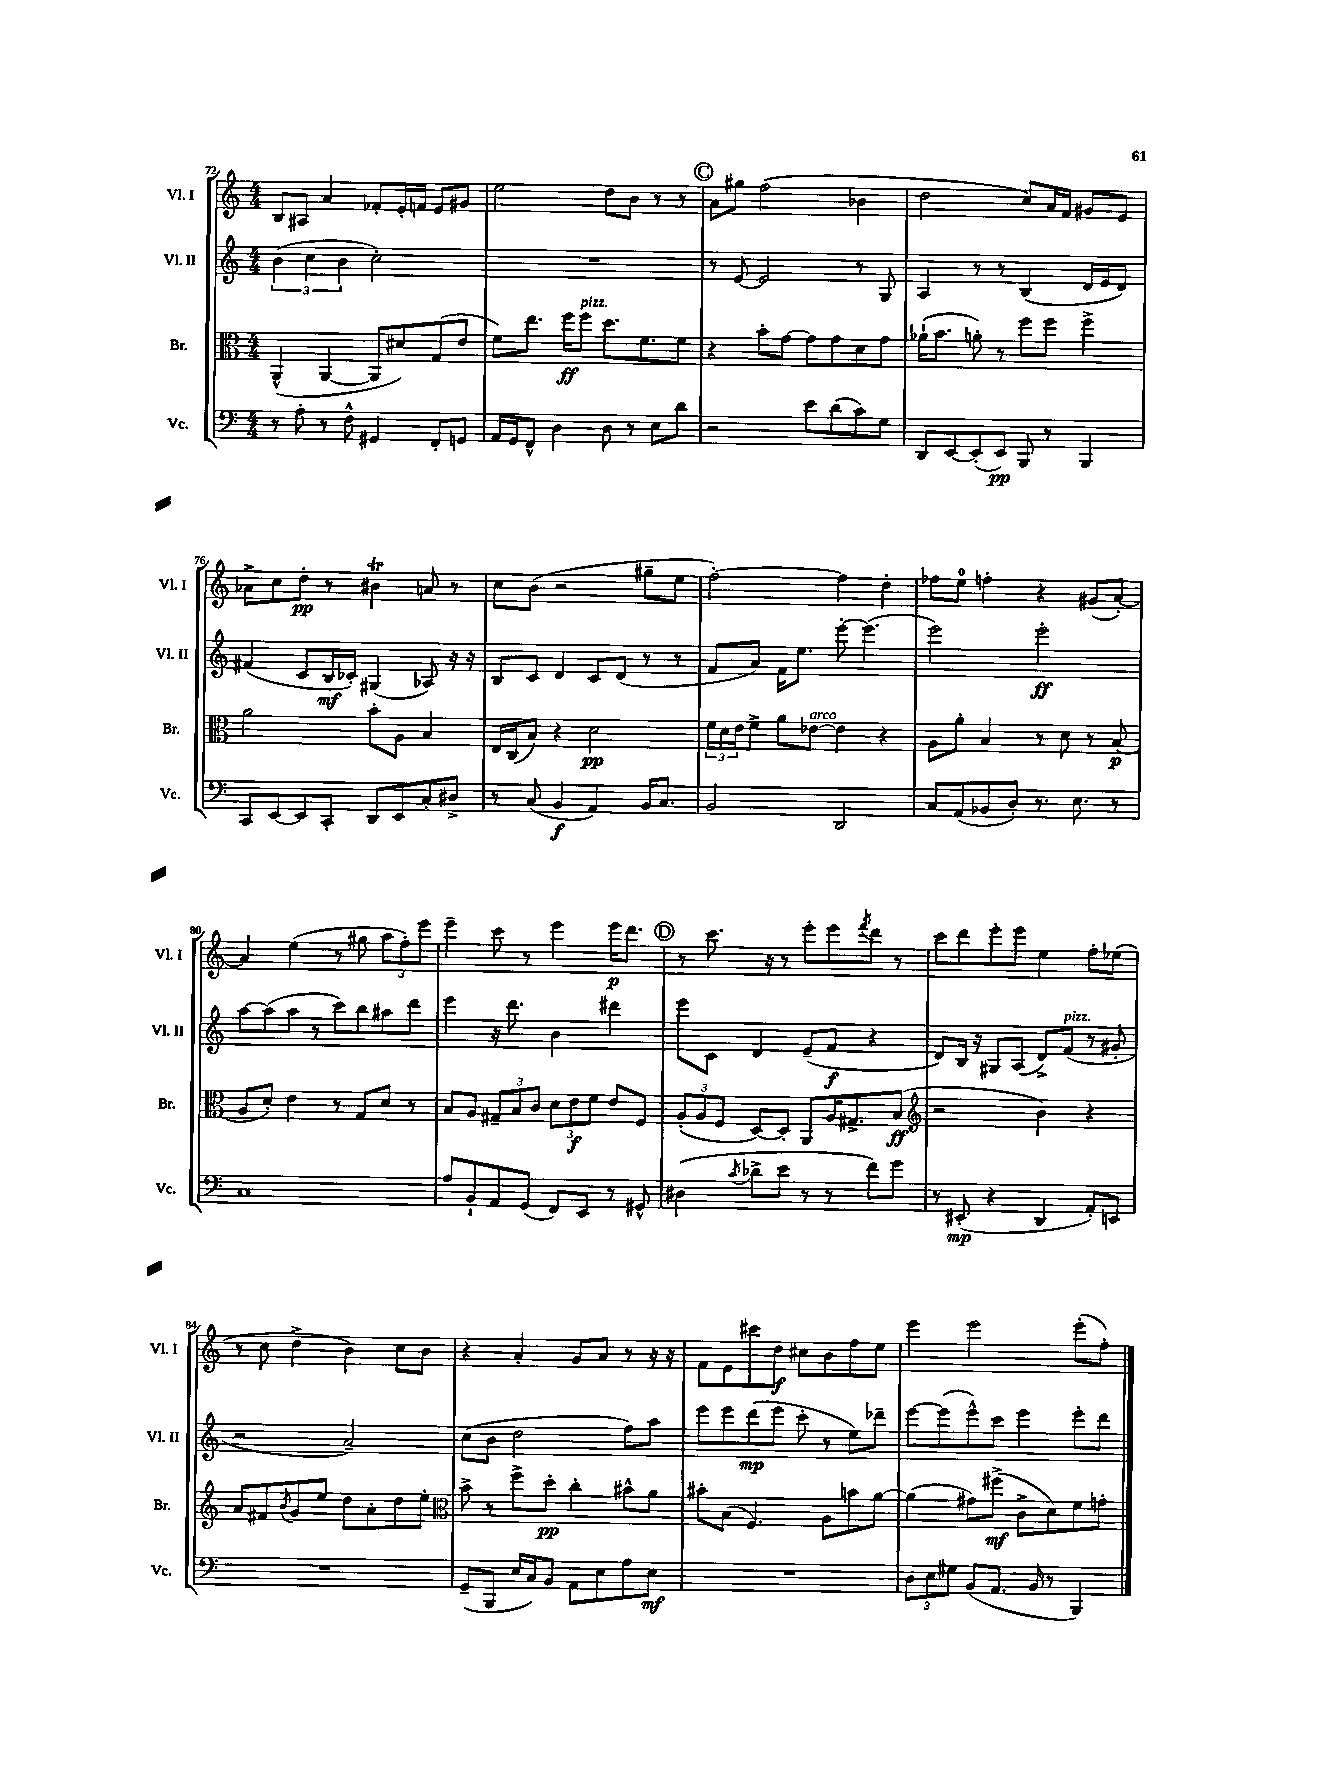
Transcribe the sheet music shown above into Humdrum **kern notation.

**kern	**dynam	**kern	**dynam	**kern	**dynam	**kern	**dynam
*part4	*part4	*part3	*part3	*part2	*part2	*part1	*part1
*staff4	*staff4	*staff3	*staff3	*staff2	*staff2	*staff1	*staff1
*I"Vc.	*	*I"Br.	*	*I"Vl. II	*	*I"Vl. I	*
*I'Vc.	*	*I'Br.	*	*I'Vl. II	*	*I'Vl. I	*
*clefF4	*	*clefC3	*	*clefG2	*	*clefG2	*
*k[]	*	*k[]	*	*k[]	*	*k[]	*
*M4/4	*	*M4/4	*	*M4/4	*	*M4/4	*
=72	=72	=72	=72	=72	=72	=72	=72
8r	.	(4AA^^/	.	(6b\	.	8B/L	.
8A'\	.	.	.	.	.	8A#X/J	.
.	.	.	.	6cc\	.	.	.
8r	.	[4AA/	.	.	.	4a/	.
.	.	.	.	6b\	.	.	.
8F^^\	.	.	.	.	.	.	.
4GG#X/	.	8AA/L]	.	2cc'\)	.	8f-X'/L	.
.	.	8d#X/)	.	.	.	16e'/L	.
.	.	.	.	.	.	16fn/JJ	.
8FF'/L	.	(8G/	.	.	.	8e/L	.
8GGn/J	.	8e/J	.	.	.	8g#X/J	.
=73	=73	=73	=73	=73	=73	=73	=73
16AA/LL	.	8f\L)	.	1r	.	2ee\	.
16GG/J	.	.	.	.	.	.	.
8FF^^/J	.	8.ee\J	.	.	.	.	.
4D\	.	.	.	.	.	.	.
.	.	16ff\KL	ff	.	.	.	.
!	!	!LO:TX:a:i:t=pizz.	!	!	!	!	!
.	.	8ff\J	.	.	.	.	.
8D\	.	8.dd\L	.	.	.	8dd\L	.
8r	.	.	.	.	.	8b\J	.
.	.	8.f\	.	.	.	.	.
8E\L	.	.	.	.	.	8r	.
8d\J	.	8f\J	.	.	.	8r	.
!!LO:REH:place=s1:t=C
=74	=74	=74	=74	=74	=74	=74	=74
2r	.	4r	.	8r	.	8a\L	.
.	.	.	.	[8e/	.	8gg#X\J	.
.	.	8b'\L	.	2e/]	.	(2ff\	.
.	.	[8g\J	.	.	.	.	.
8e\L	.	8g\L]	.	.	.	.	.
(8d\	.	8g\	.	.	.	.	.
8c\)	.	8d\	.	8r	.	4b-X\	.
8G\J	.	8g\J	.	8G/	.	.	.
=75	=75	=75	=75	=75	=75	=75	=75
8DD/L	.	(16a-X`\KL	.	4A/	.	2dd\	.
.	.	8.b\J	.	.	.	.	.
[8EE/	.	.	.	.	.	.	.
(8EE'/]	.	8an'\)	.	8r	.	.	.
8EE/J)	pp	8r	.	8r	.	.	.
8BBB/	.	8ff\L	.	(4B/	.	8cc/L)	.
8r	.	8ff\J	.	.	.	16a/L	.
.	.	.	.	.	.	16f/JJ	.
4BBB/	.	4ff^\	.	16d/LL	.	8g#X/L	.
.	.	.	.	16e/J	.	.	.
.	.	.	.	8d/J)	.	8e/J	.
!!LO:LB:g=z
=76	=76	=76	=76	=76	=76	=76	=76
8CC/L	.	2a\	.	(4f#X/	.	8a-X^\L	.
[8EE/	.	.	.	.	.	8cc\	.
8EE/]	.	.	.	8c/L	.	8dd'\J	pp
8CC'/J	.	.	.	16B/L	mf	8r	.
.	.	.	.	16c-X'/JJ)	.	.	.
8DD/L	.	8b'\L	.	(4G#X/	.	4b#Xt\	.
8EE/	.	8A\J	.	.	.	.	.
8C'/	.	4B/	.	8A-X/)	.	8an/	.
8D#X^/J	.	.	.	16r	.	8r	.
.	.	.	.	16r	.	.	.
=77	=77	=77	=77	=77	=77	=77	=77
8r	.	16E/LL	.	8B/L	.	8cc\L	.
.	.	(16C/J	.	.	.	.	.
(8C/	.	8B/J)	.	8c/J	.	(8b\J	.
4BB/	f	4r	.	4d/	.	2r	.
4AA/)	.	2d\	pp	8c/L	.	.	.
.	.	.	.	(8d/J	.	.	.
16BB/KL	.	.	.	8r	.	8gg#X~\L	.
8.C/J	.	.	.	.	.	.	.
.	.	.	.	8r	.	8ee\J	.
=78	=78	=78	=78	=78	=78	=78	=78
2BB/	.	24f\LL	.	8f/L	.	[2ff'\)	.
.	.	24d\	.	.	.	.	.
.	.	24e\J	.	.	.	.	.
.	.	8f^\J	.	8a/J)	.	.	.
.	.	8a\L	.	16f\KL	.	.	.
.	.	.	.	8.ee\J	.	.	.
!	!	!LO:TX:a:i:t=arco	!	!	!	!	!
.	.	[8e-X\J	.	.	.	.	.
2DD/	.	4e-\]	.	[8eee'\	.	4ff\]	.
.	.	.	.	(4.eee\]	.	.	.
.	.	4r	.	.	.	4dd'\	.
=79	=79	=79	=79	=79	=79	=79	=79
8C/L	.	8A\L	.	2eee\)	.	8ff-X\L	.
(8AA/	.	8a'\J	.	.	.	8ee\J	.
8BB-X/	.	4B/	.	.	.	4ffn'\	.
8D'/J)	.	.	.	.	.	.	.
8.r	.	8r	.	2eee'\	ff	4r	.
.	.	8d\	.	.	.	.	.
8.E\	.	.	.	.	.	.	.
.	.	8r	.	.	.	(8g#X/L	.
8r	.	(8B/	p	.	.	[8a'/J)	.
!!LO:LB:g=z
=80	=80	=80	=80	=80	=80	=80	=80
1C	.	8A/L	.	[8aa\L	.	4a/]	.
.	.	8d'/J)	.	(8aa\]	.	.	.
.	.	4e\	.	8aa\J	.	(4ee\	.
.	.	.	.	8r	.	.	.
.	.	8r	.	8ccc\L)	.	8r	.
.	.	8G/L	.	8bb\	.	8gg#X\	.
.	.	8d/J	.	8aa#X\	.	12aa\L	.
.	.	.	.	.	.	12ff'\)	.
.	.	8r	.	8ddd\J	.	.	.
.	.	.	.	.	.	12eee\J	.
=81	=81	=81	=81	=81	=81	=81	=81
8A/L	.	8B/L	.	4eee\	.	4eee~\	.
8BB`/	.	8A/J	.	.	.	.	.
8AA/	.	12G#X~/L	.	16r	.	8ccc\	.
.	.	.	.	8.ddd\	.	.	.
.	.	12B/	.	.	.	.	.
(8GG/J	.	.	.	.	.	8r	.
.	.	12c/J	.	.	.	.	.
8FF/L)	.	12d\L	.	4b\	.	4eee\	.
.	.	12e\	f	.	.	.	.
8EE/J	.	.	.	.	.	.	.
.	.	12f\J	.	.	.	.	.
8r	.	8e/L	.	4ddd#X\	.	16eee\KL	p
.	.	.	.	.	.	8.ddd\J	.
8GG#X^^/	.	8F/J	.	.	.	.	.
!!LO:REH:place=s1:t=D
=82	=82	=82	=82	=82	=82	=82	=82
(4D#X\	.	(12A'/L	.	8eee\L	.	8r	.
.	.	12A/	.	.	.	.	.
.	.	.	.	8c\J	.	8.ccc\	.
.	.	12F/J	.	.	.	.	.
8qc/	.	.	.	.	.	.	.
8d-X^\L	.	[8D/L)	.	4d/	.	.	.
.	.	.	.	.	.	16r	.
8e\J	.	8D'/J]	.	.	.	8r	.
8r	.	8AA/L	.	(8e~/L	.	8eee'\L	.
8r	.	16A/K	.	8f/J	f	8eee\	.
.	.	8.G#X^/	.	.	.	.	.
.	.	.	.	.	.	8qfff/	.
8f\L)	.	.	.	4r	.	8ddd\J	.
8g\J	.	(8B/J	ff	.	.	8r	.
=83	=83	=83	=83	=83	=83	=83	=83
*	*	*clefG2	*	*	*	*	*
8r	.	2r	.	8d/L)	.	8ccc\L	.
(8EE#X'/	mp	.	.	16B/Jk	.	8ddd\	.
.	.	.	.	16r	.	.	.
4r	.	.	.	8G#X/L	.	8eee'\	.
.	.	.	.	(8A/J	.	8eee\J	.
4DD/	.	4b\)	.	8d^/L)	.	4ee\	.
!	!	!	!	!LO:TX:a:i:t=pizz.	!	!	!
.	.	.	.	(8f/J	.	.	.
8AA'/L)	.	4r	.	8r	.	8ff'\L	.
8EEn/J	.	.	.	8g#X'/	.	(8ee-X\J	.
!!LO:LB:g=z
=84	=84	=84	=84	=84	=84	=84	=84
1r	.	8a/L	.	2r	.	8r	.
.	.	8f#X/	.	.	.	8cc\	.
.	.	8qb/	.	.	.	.	.
.	.	8g/	.	.	.	4dd^\	.
.	.	8ee/J	.	.	.	.	.
.	.	8dd\L	.	2a~/)	.	4b\)	.
.	.	8a'\	.	.	.	.	.
.	.	8dd\	.	.	.	8cc\L	.
.	.	8ee'\J	.	.	.	8b\J	.
=85	=85	=85	=85	=85	=85	=85	=85
*	*	*clefC3	*	*	*	*	*
(8GG~/L	.	8b^\	.	(8cc\L	.	4r	.
8BBB/J	.	8r	.	8b\J	.	.	.
16E/LL	.	8ff^\L	.	2dd\	.	4a'/	.
16C/J)	.	.	.	.	.	.	.
8BB/J	.	8dd'\J	pp	.	.	.	.
8AA\L	.	4cc'\	.	.	.	8g/L	.
8E\	.	.	.	.	.	8a/J	.
8A\	.	8b#X^^\L	.	8ff\L)	.	8r	.
8E\J	mf	8a\J	.	8aa\J	.	16r	.
.	.	.	.	.	.	16r	.
=86	=86	=86	=86	=86	=86	=86	=86
1r	.	8b#X'\L	.	8eee\L	.	8f\L	.
.	.	(8B\J	.	8eee\	.	8e\	.
.	.	4.F/)	.	(8ddd\	mp	8ccc#X\	.
.	.	.	.	8eee\J	.	8dd\J	f
.	.	.	.	8ccc'\	.	8cc#X\L	.
.	.	8A\L	.	8r	.	8b\	.
.	.	8bn\	.	8ee\L)	.	8ff\	.
.	.	[8a\J	.	8ddd-X~\J	.	8ee\J	.
=87	=87	=87	=87	=87	=87	=87	=87
12D\L	.	(4a\]	.	[8eee\L	.	4eee\	.
12E\	.	.	.	.	.	.	.
.	.	.	.	(8eee\]	.	.	.
12G#X\J	.	.	.	.	.	.	.
(8BB/L	.	8g#X\L)	.	8eee^^\)	.	2eee\	.
8.AA/J	.	(8ff#X^\J	mf	8ccc\J	.	.	.
.	.	8c^\L	.	4eee\	.	.	.
16BB/	.	.	.	.	.	.	.
8r	.	8d\)	.	.	.	.	.
4BBB/)	.	8f\	.	8eee'\L	.	(8eee'\L	.
.	.	8gn'\J	.	8ddd\J	.	8ff'\J)	.
==	==	==	==	==	==	==	==
*-	*-	*-	*-	*-	*-	*-	*-
